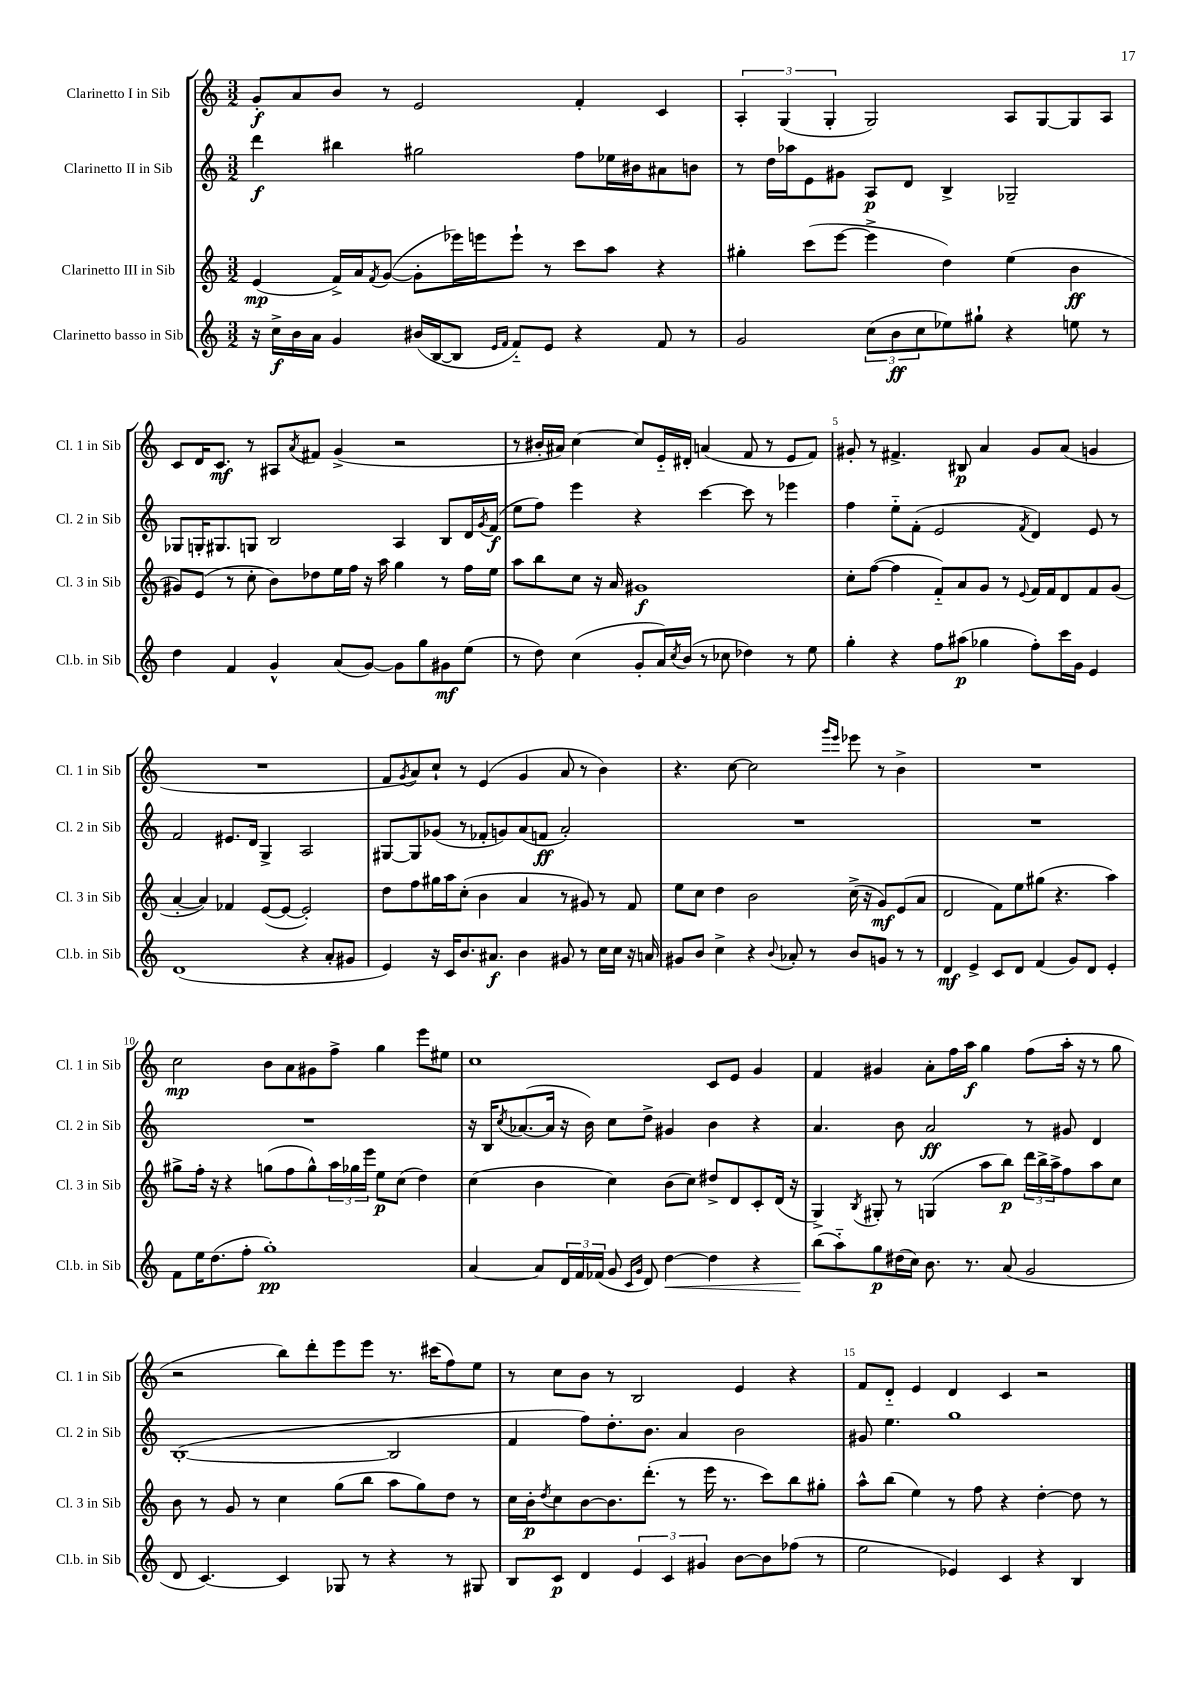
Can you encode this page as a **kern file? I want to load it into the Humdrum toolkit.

**kern	**kern	**kern	**kern
*staff4	*staff3	*staff2	*staff1
*clefG2	*clefG2	*clefG2	*clefG2
*k[]	*k[]	*k[]	*k[]
*M3/2	*M3/2	*M3/2	*M3/2
16r	(4e	4ddd	8g'
16cc^	.	.	.
16b	.	.	8a
16a	.	.	.
4g	16f^)	4bb#	8b
.	16a	.	.
.	8qf	.	.
.	([8g	.	8r
(16b#	8g']	2gg#	2e
[16B	.	.	.
8B]	16eee-)	.	.
.	16eee	.	.
16qqe	.	.	.
16qqf	.	.	.
8f'~)	8eee`	.	.
8e	8r	.	.
4r	8ccc	8ff	4f'
.	8aa	16ee-	.
.	.	16b#	.
8f	4r	8a#	4c
8r	.	8b	.
=	=	=	=
2g	4gg#'	8r	6A'
.	.	16dd	.
.	.	.	(6G
.	.	16aa-	.
.	(8ccc	8e	.
.	.	.	6G'
.	[8eee	8g#	.
(12cc	4eee^]	8A	2G)
12b	.	.	.
.	.	8d	.
12cc	.	.	.
8ee-)	4dd)	4B^	.
8gg#`	.	.	.
4r	(4ee	2G-~	8A
.	.	.	[8G
8ee	4b	.	8G]
8r	.	.	8A
=	=	=	=
4dd	8g#)	8G-	8c
.	(8e	16G'	16d
.	.	8.G#	8.c
4f	8r	.	.
.	8cc'	8G	8r
4g^^	8b)	2B	8A#
.	.	.	8qa
.	8dd-	.	8f#
(8a	16ee	.	(4g^
.	16ff	.	.
[8g)	16r	.	.
.	16aa	.	.
8g]	4gg	4A	2r
8gg	.	.	.
8g#	8r	8B	.
(8ee	16ff	16d	.
.	.	8qg	.
.	16ee	(16f	.
=	=	=	=
8r	8aa	8ee	8r
8dd)	8bb	8ff)	16b#'
.	.	.	16a#)
(4cc	8cc	4eee	[4cc
.	16r	.	.
.	16a	.	.
8g'	1g#	4r	8cc]
16a)	.	.	16e'~
8qcc	.	.	.
(16b	.	.	16d#'
8r	.	[4ccc	(4a
8cc-	.	.	.
4dd-)	.	8ccc]	8f
.	.	8r	8r
8r	.	4eee-	8e
8ee	.	.	8f)
=	=	=	=
4gg'	8cc'	4ff	8g#'
.	([8ff	.	8r
4r	4ff]	8ee'~	4.f#^
.	.	(8f'	.
8ff	8f'~)	2e	.
(8aa#	8a	.	8B#
4gg-	8g	.	4a
.	8r	.	.
.	8qqe	8qf	.
8ff')	16f	4d)	8g#
.	16f	.	.
16ccc	8d	.	(8a
16g	.	.	.
4e	8f	8e	4g
.	(8g	8r	.
=	=	=	=
(1d	[4a'	2f	1.r
.	4a])	.	.
.	4f-	8.e#	.
.	.	16d	.
.	([8e	4G^	.
.	8e_	.	.
4r	2e'])	2A	.
8a'	.	.	.
8g#	.	.	.
=	=	=	=
4e)	8dd	[8G#	8f
.	.	.	8qg
.	8ff	8G#]	8a)
16r	16gg#	(8g-	8cc`
16c	16aa	.	.
8.b	(8cc'	8r	8r
.	4b	8f-'	(4e
8.a#	.	.	.
.	.	8g)	.
4b	4a	(8a	4g
.	.	8f	.
8g#	8r	2a')	8a
8r	8g#)	.	8r
16cc	8r	.	4b)
16cc	.	.	.
16r	8f	.	.
16a	.	.	.
=	=	=	=
8g#	8ee	1.r	4.r
8b	8cc	.	.
4cc^	4dd	.	.
.	.	.	[8cc
4r	2b	.	2cc]
8qqb	.	.	.
8a-'	.	.	.
8r	.	.	.
.	.	.	16qqggg
.	.	.	16qqeee
8b	(16cc^	.	8eee-
.	16r	.	.
8g	8g)	.	8r
8r	(8e	.	4b^
8r	8a	.	.
=	=	=	=
4d	2d	1.r	1.r
4e^	.	.	.
8c	8f)	.	.
8d	8ee	.	.
(4f	(8gg#	.	.
.	4.r	.	.
8g)	.	.	.
8d	.	.	.
4e'	4aa)	.	.
=	=	=	=
8f	8gg#^	1.r	2cc
16ee	16ff'	.	.
(8.dd	16r	.	.
.	4r	.	.
8ff'	.	.	.
1gg')	(8gg	.	8b
.	8ff	.	8a
.	8gg^^)	.	8g#
.	24aa	.	8ff^
.	24gg-	.	.
.	24eee	.	.
.	8ee	.	4gg
.	(8cc	.	.
.	4dd)	.	8eee
.	.	.	8ee#
=	=	=	=
[4a	(4cc	16r	1cc
.	.	16B	.
.	.	8qcc	.
.	.	([8.a-	.
8a]	4b	.	.
.	.	16a-]	.
24d	.	16r	.
24f	.	.	.
.	.	16b)	.
(24f-	.	.	.
8g	4cc)	8cc	.
16qqc	.	.	.
16qqg	.	.	.
8d)	.	8dd^	.
[4dd	(8b	4g#	.
.	8cc)	.	.
4dd]	8dd#^	4b	8c
.	8d	.	8e
4r	8c'	4r	4g
.	(16d	.	.
.	16r	.	.
=	=	=	=
(8bb	4G^)	4.a	4f
8aa'~)	.	.	.
.	8qB	.	.
8gg	8G#'	.	4g#
(16dd#	8r	8b	.
16cc)	.	.	.
8.b	(4G	2a	8a'
.	.	.	16ff
8.r	.	.	16aa
.	8aa	.	4gg
(8a	8bb)	.	.
2g	24ddd	8r	(8ff
.	24bb^	.	.
.	24aa^	.	.
.	8ff	8g#	16aa'
.	.	.	16r
.	8aa	4d	8r
.	8cc	.	8gg
=	=	=	=
8d	8b	([1B'	2r
[4.c)	8r	.	.
.	8g	.	.
.	8r	.	.
4c]	4cc	.	8bb)
.	.	.	8ddd'
8G-	(8gg	.	8eee
8r	8bb	.	8eee
4r	8aa	2B]	8.r
.	8gg)	.	.
.	.	.	(16ccc#
8r	8dd	.	8ff)
8G#	8r	.	8ee
=	=	=	=
8B	16cc	4f	8r
.	16b'	.	.
.	8qdd	.	.
8c	8cc	.	8cc
4d	[8b	8ff)	8b
.	8.b]	8.dd'	8r
6e	.	.	2B
.	(8.ddd'	8.b	.
6c	.	.	.
.	8r	4a	.
6g#	.	.	.
.	16eee	.	.
.	8.r	.	.
[8b	.	2b	4e
8b]	8ccc)	.	.
(8ff-	8bb	.	4r
8r	8gg#'	.	.
=	=	=	=
2ee	8aa^^	8g#	8f
.	(8bb	4.ee	8d'~
.	4ee)	.	4e
4e-)	8r	1gg	4d
.	8ff	.	.
4c	4r	.	4c
4r	[4dd'	.	2r
4B	8dd]	.	.
.	8r	.	.
==	==	==	==
*-	*-	*-	*-
